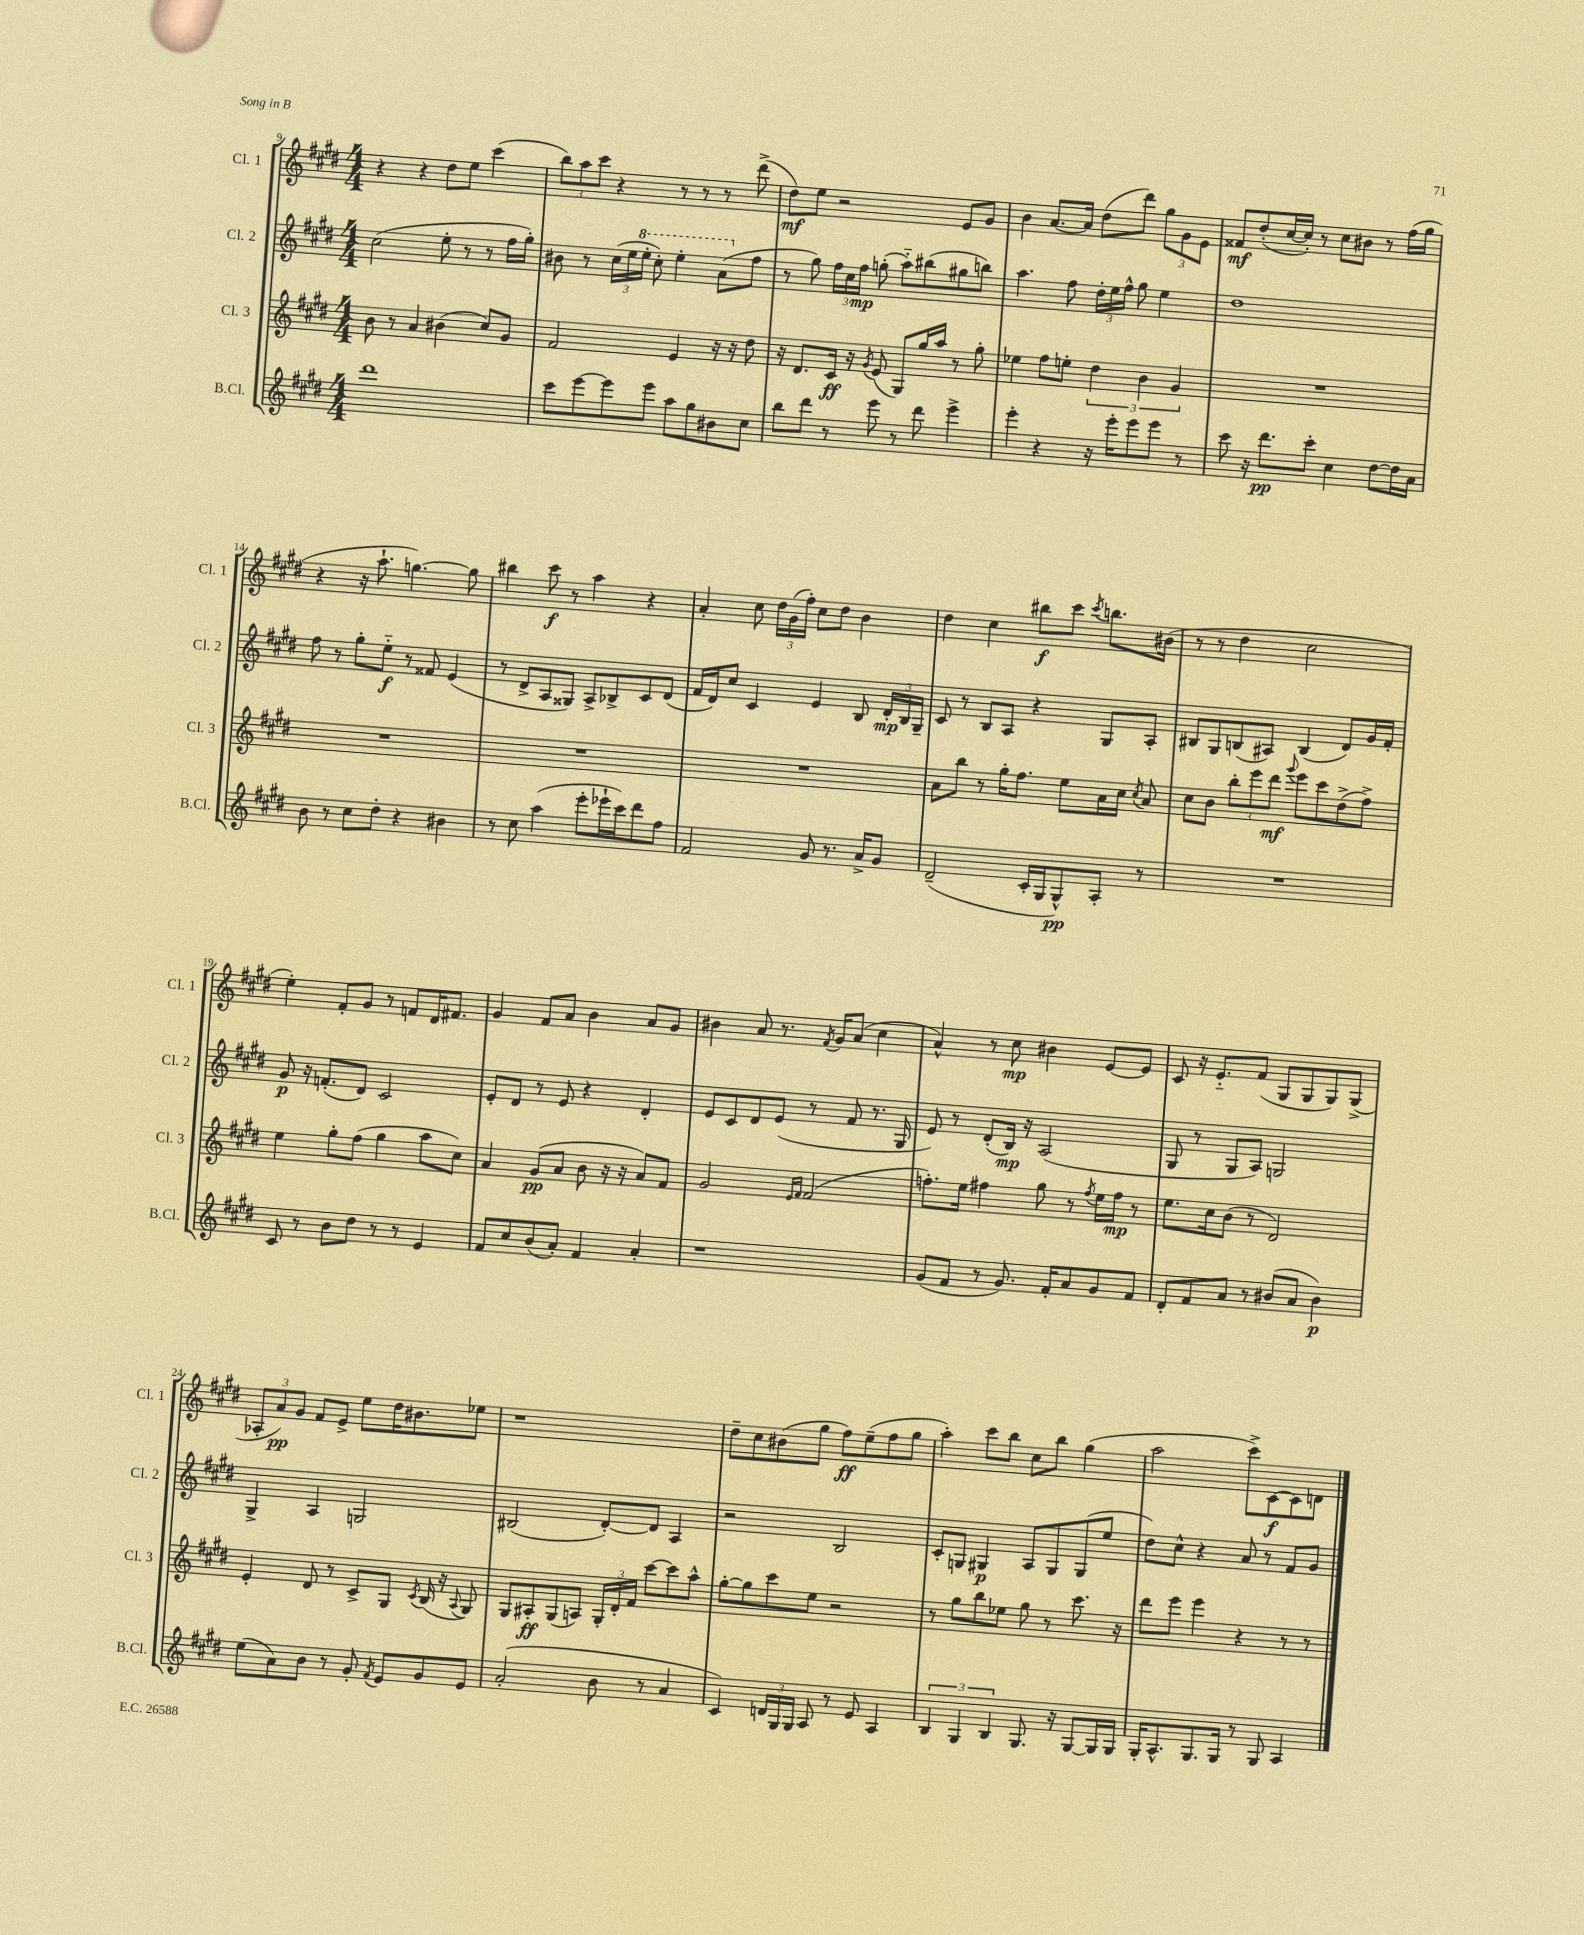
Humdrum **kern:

**kern	**kern	**kern	**kern
*staff4	*staff3	*staff2	*staff1
*clefG2	*clefG2	*clefG2	*clefG2
*k[f#c#g#d#]	*k[f#c#g#d#]	*k[f#c#g#d#]	*k[f#c#g#d#]
*M4/4	*M4/4	*M4/4	*M4/4
1ddd#	8b	(2cc#	4r
.	8r	.	.
.	4a	.	4r
.	(4b#	8ee'	8dd#
.	.	8r	8ee
.	8cc#)	8r	(4ccc#
.	8g#	16ff#	.
.	.	16gg#')	.
=	=	=	=
8ccc#	2f#	8b#	12bb)
.	.	.	12aa
[8eee	.	8r	.
.	.	.	12ccc#
8eee]	.	(24cc#	4r
.	.	24ee	.
.	.	24eee'	.
8eee	.	8ccc#')	.
8aa	4e	4eee'	8r
8gg#	.	.	8r
8b#	16r	(8aa	8r
.	16r	.	.
8cc#	8dd#	8ff#	(8ddd#^
=	=	=	=
8bb	16r	8r	8dd#)
.	8.d#	.	.
8ddd#	.	8gg#)	8ee
8r	16c#	24ff#	2r
.	.	24cc#	.
.	16r	.	.
.	.	24ff#	.
.	8qg#	.	.
8eee	(8e	(8gg'	.
8r	8G#)	8aa'~)	.
8ddd#	16gg#	(8bb#	.
.	16aa	.	.
4eee^	8r	8gg#	8e
.	8gg#'	8bb)	8g#
=	=	=	=
4eee'	4ee-	4.aa	4b
4r	8ff#	.	[8.a
.	8ee'	8ff#	.
.	.	.	16a]
16r	6dd#	24dd#'	(8dd#
.	.	24ee	.
16eee'	.	.	.
.	.	24ff#^^	.
8eee	.	8gg#	8ddd#)
.	6b	.	.
8eee	.	4ee	12gg#
.	6g#	.	12g#
8r	.	.	.
.	.	.	12e
=	=	=	=
8ccc#	1r	1dd#	8f##
16r	.	.	(8dd#'
8.ddd#	.	.	.
.	.	.	[16cc#
.	.	.	16cc#'])
8ccc#'	.	.	8r
4cc#	.	.	8cc#
.	.	.	8b#
[8dd#	.	.	8r
16dd#]	.	.	(16ff#
16a	.	.	16gg#
=	=	=	=
8b	1r	8ff#	4r
8r	.	8r	.
8cc#	.	8gg#'	16r
.	.	.	8.aa`
8dd#'	.	8ee'~	.
4r	.	8r	[4.gg)
.	.	8f##	.
4b#	.	(4e	.
.	.	.	8gg]
=	=	=	=
8r	1r	8r	4bb#
8cc#	.	8d#^	.
(4aa	.	8A	8ccc#
.	.	8G##)	8r
8eee'	.	8A^	4aa
16eee-`	.	8B-^	.
16ccc#)	.	.	.
8ddd#	.	8c#	4r
8ff#	.	(8d#	.
=	=	=	=
2f#	1r	16f#	4a'
.	.	16d#)	.
.	.	8cc#	.
.	.	4c#	8cc#
.	.	.	24dd#
.	.	.	(24g#
.	.	.	24ff#')
8g#	.	4e	8cc#
8.r	.	.	8dd#
.	.	8B	4b
16a^	.	.	.
8g#	.	24d#'	.
.	.	24B	.
.	.	24G#~	.
=	=	=	=
(2d#~	8a	8c#	4dd#
.	8bb	8r	.
.	8r	8B	4cc#
.	16gg#'	8A	.
.	8.ff#	.	.
16c#'	.	4r	8bb#
16G#	.	.	.
8G#^^)	8ee	.	8ccc#
.	.	.	8qccc#
8A'	16a	8G#	8.bb
.	16cc#	.	.
.	8qcc#	.	.
8r	8a	8A'	.
.	.	.	(16b#
=	=	=	=
1r	8cc#	8B#	8r
.	8b	8G#	8r
.	12bb'	(8B	4dd#
.	12eee	.	.
.	.	8A#)	.
.	12ddd#	.	.
.	8qqggg#	.	.
.	8eee	(4B	2cc#
.	8ccc#	.	.
.	(8dd#^	8d#)	.
.	8ff#^)	16g#	.
.	.	16f#'	.
=	=	=	=
8c#	4ee	8g#	4ee')
8r	.	16r	.
.	.	(8.f'	.
8b	8gg#'	.	8f#'
8dd#	(8ff#	8d#)	8g#
8r	4gg#	2c#	8r
8r	.	.	8f
4e	8aa	.	16d#
.	.	.	8.f#
.	8cc#)	.	.
=	=	=	=
8f#	4a	8e'	4g#
8cc#	.	8d#	.
(8b	(8g#	8r	8f#
8a')	8a	8e	8a
4f#	8b	4r	4b
.	16r	.	.
.	16r	.	.
4a'	8a)	4d#'	8a
.	8f#	.	8g#
=	=	=	=
1r	2g#	8e	4b#
.	.	8c#	.
.	.	8d#	8a
.	.	(8e	8.r
.	16qqe	.	.
.	16qqf#	.	.
.	(2f#	8r	.
.	.	.	8qf#
.	.	.	16g#
.	.	8f#	(8a
.	.	8.r	4cc#
.	.	16G#	.
=	=	=	=
(8g#	8.ff')	8e)	4a^^)
8f#	.	8r	.
.	16ee	.	.
8r	4ff#	(8d#'	8r
8.g#)	.	16B)	8cc#
.	.	16r	.
.	8gg#	(2A	4b#
16f#'	.	.	.
8a	8r	.	.
.	8qff#	.	.
8g#	16ee	.	[8e
.	16ff#	.	.
8f#	8r	.	8e]
=	=	=	=
8d#'	8.ee	8G#	8c#
8f#	.	8r	16r
.	16cc#	.	8.e'~
8a	(8b	8G#	.
8r	8r	8A)	(8f#
(8b#	2d#)	2G	8G#
8a	.	.	8G#
4b#)	.	.	8G#)
.	.	.	(8G#^
=	=	=	=
(8ee	4e'	4G#^	12A-'
.	.	.	12a)
8a)	.	.	.
.	.	.	12g#
8b	8d#	4A	8f#
8r	8r	.	8e^
8g#'	8c#^	2G	8ee
8qf#	.	.	.
8e	8G#	.	16dd#
.	.	.	8.b#
.	8qc#	.	.
8g#	(16B	.	.
.	16r	.	.
.	8qqA	.	.
8e	8G#)	.	8ee-
=	=	=	=
(2a'	8G#	(2B#	1r
.	8A#'	.	.
.	(8G#	.	.
.	8A)	.	.
8b	24G#'	[8d#')	.
.	24d#'	.	.
.	24f#	.	.
8r	[8ccc#	8d#]	.
4a	8ccc#]	4A	.
.	8aa^^	.	.
=	=	=	=
4c#)	[8gg#'	2r	8dd#~
.	8gg#]	.	8cc#
24d	8ccc#	.	(8b#
24G#	.	.	.
24G#	.	.	.
8A	8ee	.	8gg#
8r	2r	2B	8ff#)
8e	.	.	(8ee~
4A	.	.	8ff#
.	.	.	8gg#
=	=	=	=
6B	8r	8c#'	4aa')
.	8gg#	8G	.
6G#	.	.	.
.	8bb	4G#	8ccc#
6B	.	.	.
.	8ee-	.	8bb
8.G#	8gg#	8A	8cc#
.	8r	8G#	8bb
16r	.	.	.
[8G#	8.ccc#	(8G#	(4gg#
16G#]	.	8ee	.
16G#	16r	.	.
=	=	=	=
16G#'	8ddd#	8dd#)	2aa
8.A^^	.	.	.
.	8eee	8cc#^^	.
8.G#	4eee	4r	.
16G#	.	.	.
8r	4r	8a	8ccc#^)
8G#	.	8r	[8c#
4A	8r	8f#	8c#]
.	8r	8g#	8d
==	==	==	==
*-	*-	*-	*-
